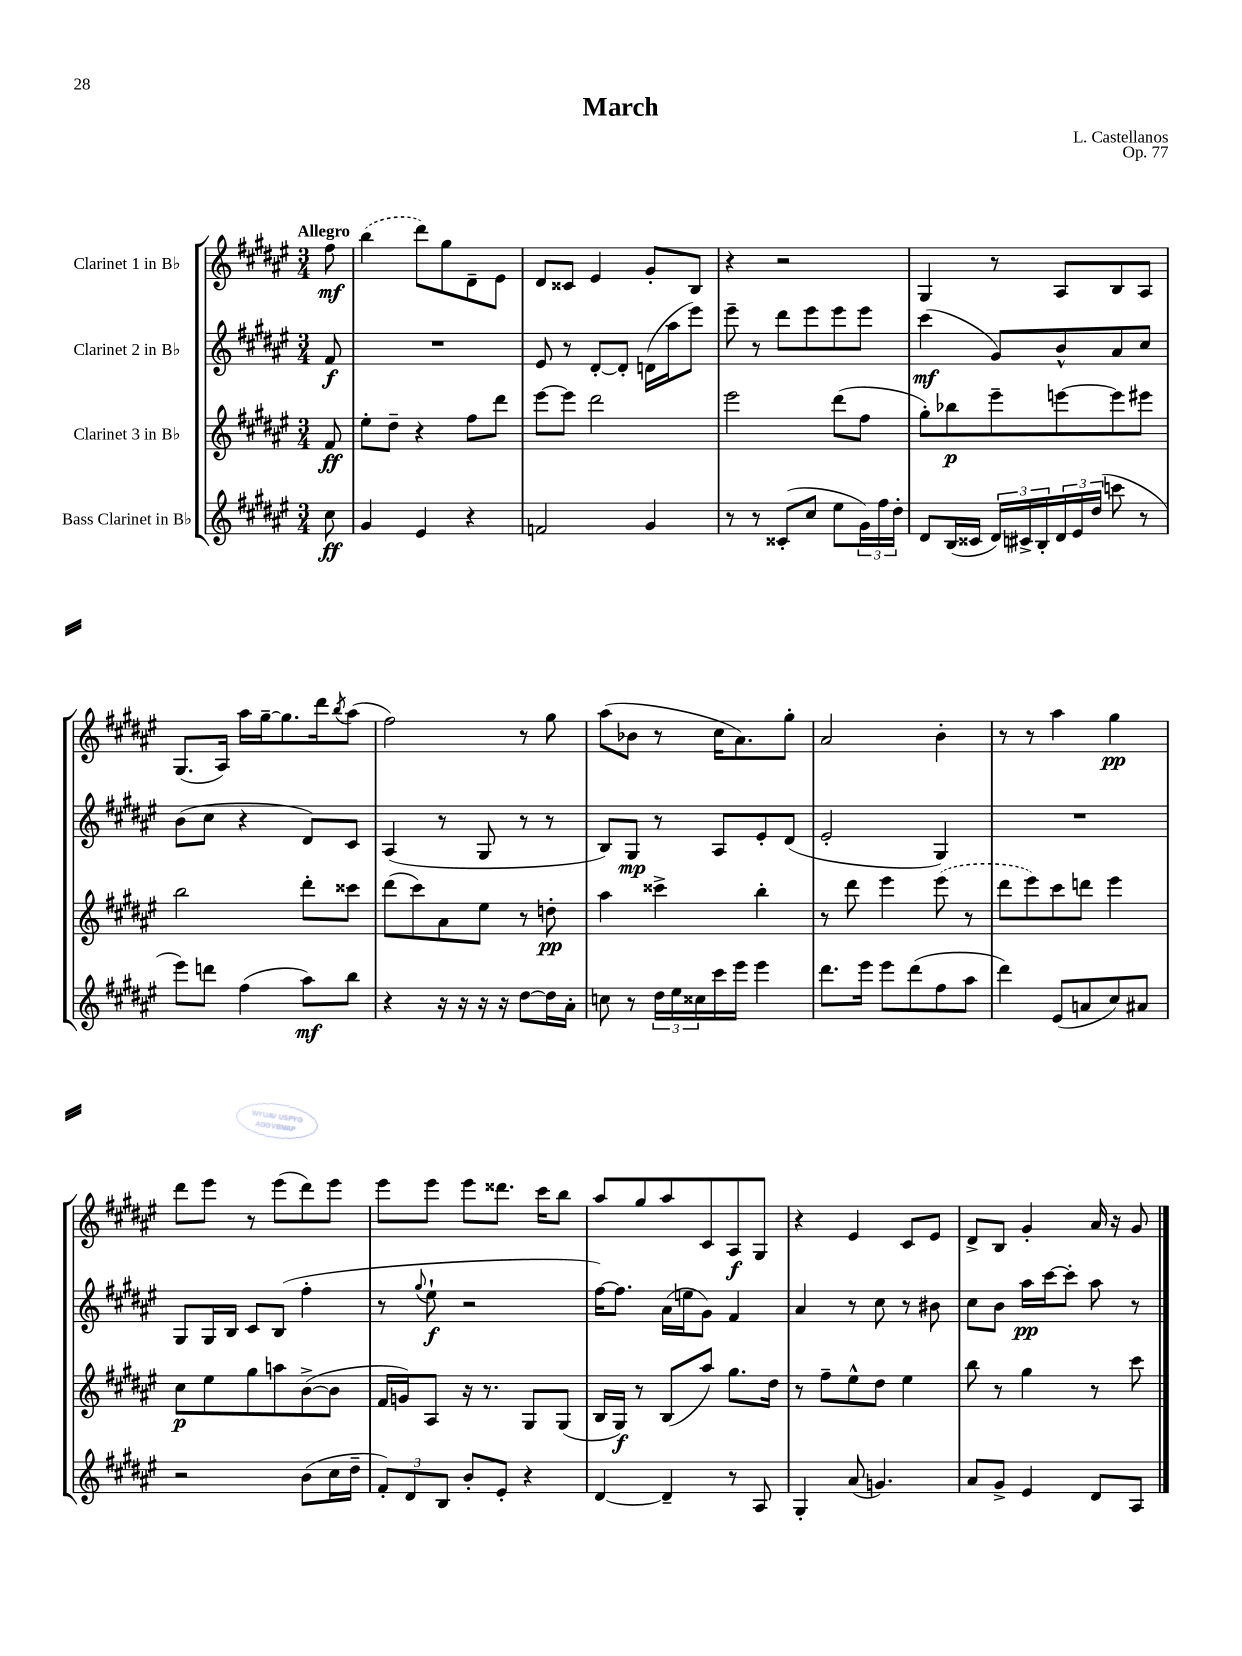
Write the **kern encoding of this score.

**kern	**kern	**kern	**kern
*staff4	*staff3	*staff2	*staff1
*clefG2	*clefG2	*clefG2	*clefG2
*k[f#c#g#d#a#e#]	*k[f#c#g#d#a#e#]	*k[f#c#g#d#a#e#]	*k[f#c#g#d#a#e#]
*M3/4	*M3/4	*M3/4	*M3/4
8cc#	8f#	8f#	8ff#
=	=	=	=
4g#	8ee#'	2.r	(4bb
.	8dd#~	.	.
4e#	4r	.	8ddd#)
.	.	.	8gg#
4r	8ff#	.	8d#~
.	8ddd#	.	8e#
=	=	=	=
2f	[8eee#	8e#	8d#
.	8eee#]	8r	8c##
.	2ddd#	[8d#'	4e#
.	.	8d#']	.
4g#	.	(16d	8g#'
.	.	16aa#	.
.	.	8eee#)	8B
=	=	=	=
8r	2eee#	8eee#~	4r
8r	.	8r	.
(8c##'	.	8ddd#	2r
8cc#	.	8eee#	.
8ee#	(8ddd#	8eee#	.
24g#)	8ff#	8eee#	.
24ff#	.	.	.
24dd#'	.	.	.
=	=	=	=
8d#	8gg#')	(4ccc#	4G#
(16B	8bb-	.	.
16c##	.	.	.
24d#)	8eee#~	8g#)	8r
24c#^	.	.	.
24B'	.	.	.
24d#	[8eee	8b^^	8A#
24e#	.	.	.
(24dd#	.	.	.
8ccc	8eee]	8a#	8B
8r	8eee#	8cc#	8A#
=	=	=	=
8eee#)	2bb	(8b	(8.G#
8ddd	.	8cc#	.
.	.	.	16A#)
(4ff#	.	4r	16aa#
.	.	.	[16gg#~
.	.	.	8.gg#]
8aa#)	8ddd#'	8d#)	.
.	.	.	16ddd#
.	.	.	8qbb
8bb	8ccc##	8c#	(8aa#
=	=	=	=
4r	(8ddd#	(4A#	2ff#)
.	8ccc#)	.	.
16r	8a#	8r	.
16r	.	.	.
16r	8ee#	8G#	.
16r	.	.	.
[8dd#	8r	8r	8r
16dd#]	8dd'	8r	8gg#
16a#'	.	.	.
=	=	=	=
8cc	4aa#	8B)	(8aa#
8r	.	8G#	8b-
24dd#	4ccc##^	8r	8r
24ee#	.	.	.
24cc##	.	.	.
16ccc#	.	8A#	16cc#
16eee#	.	.	8.a#)
4eee#	4bb'	8e#'	.
.	.	(8d#	8gg#'
=	=	=	=
8.ddd#	8r	2e#'	2a#
.	8ddd#	.	.
16eee#	.	.	.
8eee#	4eee#	.	.
(8ddd#	.	.	.
8ff#	(8eee#	4G#)	4b'
8aa#	8r	.	.
=	=	=	=
4ddd#)	8ddd#	2.r	8r
.	8eee#)	.	8r
(8e#	8ccc#	.	4aa#
8a	8ddd	.	.
8cc#)	4eee#	.	4gg#
8a#	.	.	.
=	=	=	=
2r	8cc#	8G#	8ddd#
.	8ee#	16G#	8eee#
.	.	16B	.
.	8gg#	8c#	8r
.	8aa	(8B	(8eee#
(8b	([8b^	4ff#'	8ddd#)
16cc#	8b]	.	8eee#
16dd#~	.	.	.
=	=	=	=
12f#')	16f#	8r	8eee#
.	16g)	.	.
12d#	.	.	.
.	.	8qqgg#	.
.	8A#	8ee#`	8eee#
12B	.	.	.
8b'	16r	2r	8eee#
.	8.r	.	.
8e#'	.	.	8.ddd##
4r	8G#	.	.
.	.	.	16ccc#
.	(8G#	.	8bb
=	=	=	=
[4d#	16B	[16ff#)	8aa#
.	16G#)	8.ff#]	.
.	8r	.	8gg#
4d#~]	(8B	(16a#	8aa#
.	.	16ee	.
.	8aa#)	8g#)	8c#
8r	8.gg#	4f#	8A#
8A#	.	.	8G#
.	16dd#	.	.
=	=	=	=
4G#'	8r	4a#	4r
.	8ff#~	.	.
(8a#	8ee#^^	8r	4e#
4.g)	8dd#	8cc#	.
.	4ee#	8r	8c#
.	.	8b#	8e#
=	=	=	=
8a#	8bb	8cc#	8d#^
8g#^	8r	8b	8B
4e#	4gg#	16aa#	4g#'
.	.	[16ccc#	.
.	.	8ccc#']	.
8d#	8r	8aa#	16a#
.	.	.	16r
8A#	8ccc#	8r	8g#
==	==	==	==
*-	*-	*-	*-
